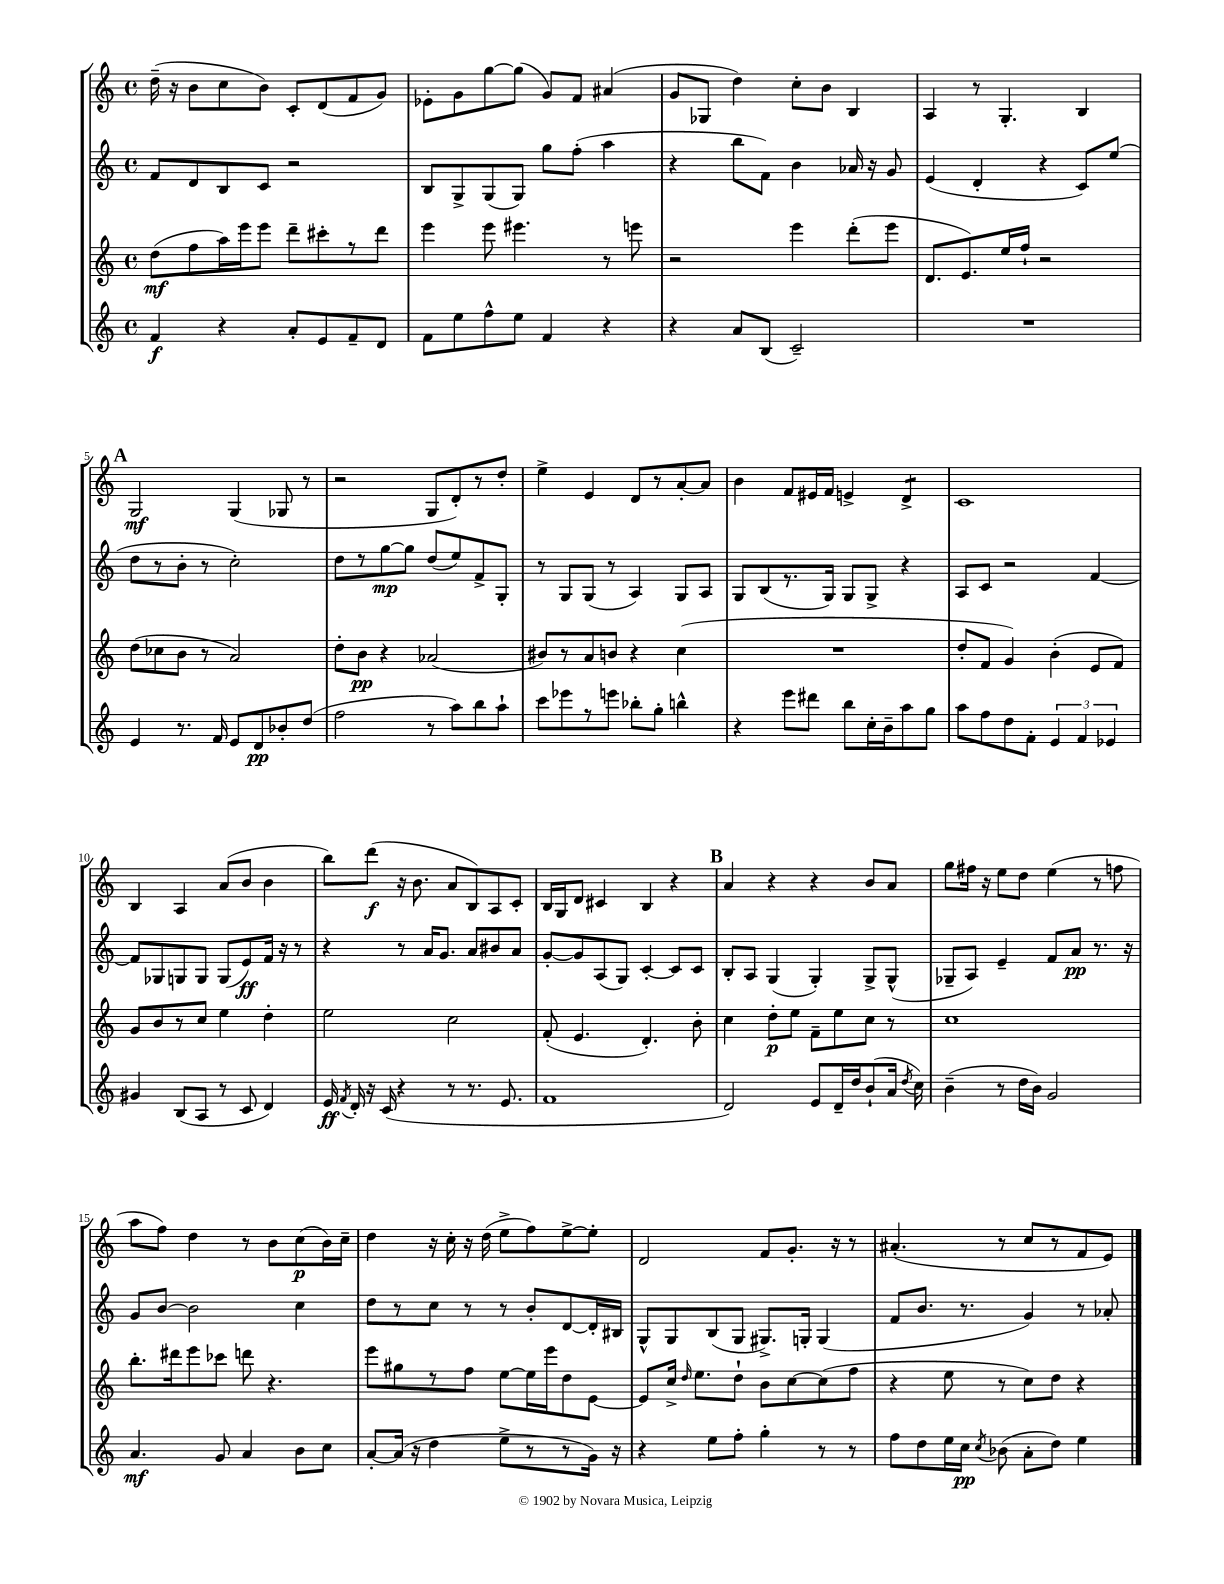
<<
\new StaffGroup <<
\new Staff = "s0" {
    \clef treble \key c \major \defaultTimeSignature \time 4/4
    \autoBeamOff d''16--( r16 b'8[ c''8 b'8]) c'8[-. d'8( f'8 g'8]) |
    ees'8[-. g'8 g''8~ g''8]( g'8[) f'8] ais'4( |
    g'8[ ges8] d''4) c''8[-. b'8] b4 |
    a4 r8 g4.-. b4 |
    \mark \markup { \bold "A" } g2\mf g4( ges8 r8 |
    r2 g8[ d'8-.) r8 d''8]-. |
    e''4-> e'4 d'8[ r8 a'8~-. a'8] |
    b'4 f'8[ eis'16 f'16] e'4-> d'4:8-> |
    c'1 |
    b4 a4 a'8[( b'8] b'4 |
    b''8[) d'''8]\f( r16 b'8. a'8[ b8) a8 c'8]-. |
    b16[ g16 d'8] cis'4 b4 r4 |
    \mark \markup { \bold "B" } a'4 r4 r4 b'8[ a'8] |
    g''8[ fis''16] r16 e''8[ d''8] e''4( r8 f''8 |
    a''8[ f''8]) d''4 r8 b'8[ c''8\p( b'16) c''16]-- |
    d''4 r16 c''16-. r16 d''16( e''8[-> f''8) e''8~-> e''8]-. |
    d'2 f'8[ g'8.]-. r16 r8 |
    ais'4.-.( r8 c''8[ r8 f'8 e'8]) \bar "|." |
}
\new Staff = "s1" {
    \clef treble \key c \major \defaultTimeSignature \time 4/4
    \autoBeamOff f'8[ d'8 b8 c'8] r2 |
    b8[ g8-> g8( g8]) g''8[ f''8]-.( a''4 |
    r4 b''8[ f'8]) b'4 aes'16 r16 g'8 |
    e'4( d'4-. r4 c'8[) e''8]( |
    \mark \markup { \bold "A" } d''8[ r8 b'8]-. r8 c''2-.) |
    d''8[ r8 g''8~\mp g''8] d''8[( e''8) f'8-> g8]-. |
    r8 g8[ g8]( r8 a4) g8[ a8] |
    g8[ b8( r8. g16]) g8[ g8]-> r4 |
    a8[ c'8] r2 f'4~ |
    f'8[ ges8 g8 g8] g8[( e'8\ff) f'16] r16 r8 |
    r4 r8 a'16[ g'8.] a'8[ bis'8 a'8] |
    g'8[~-. g'8 a8( g8]) c'4~-. c'8[ c'8] |
    \mark \markup { \bold "B" } b8[-. a8] g4( g4-.) g8[-> g8]-^( |
    ges8[-- a8]) e'4-- f'8[ a'8]\pp r8. r16 |
    g'8[ b'8]~ b'2 c''4 |
    d''8[ r8 c''8] r8 r8 b'8[-. d'8~ d'16-. bis16] |
    g8[-^ g8 b8( g8] gis8.[->) g16]-. g4( |
    f'8[ b'8.] r8. g'4) r8 aes'8-. \bar "|." |
}
\new Staff = "s2" {
    \clef treble \key c \major \defaultTimeSignature \time 4/4
    \autoBeamOff d''8[\mf( f''8 a''16) e'''16 e'''8] d'''8[-- cis'''8-. r8 d'''8] |
    e'''4 e'''8 eis'''4. r8 e'''8 |
    r2 e'''4 d'''8[-.( e'''8] |
    d'8.[ e'8.) e''16 f''16]-! r2 |
    \mark \markup { \bold "A" } d''8[( ces''8 b'8] r8 a'2) |
    d''8[-. b'8]\pp r4 aes'2( |
    bis'8[) r8 a'8 b'8] r4 c''4( |
    R1 |
    d''8[-. f'8] g'4) b'4-.( e'8[ f'8]) |
    g'8[ b'8 r8 c''8] e''4 d''4-. |
    e''2 c''2 |
    f'8-.( e'4. d'4.-.) b'8-. |
    \mark \markup { \bold "B" } c''4 d''8[-.\p e''8] f'8[-- e''8 c''8] r8 |
    c''1 |
    b''8.[-. dis'''16 e'''8 ces'''8] d'''8 r4. |
    e'''8[ gis''8 r8 f''8] e''8[~ e''16 e'''16 d''8 e'8]~ |
    e'8[ c''16]-> \grace { d''16 } e''8.[ d''8]-! b'8[ c''8~ c''8( f''8] |
    r4 e''8 r8 c''8[) d''8] r4 \bar "|." |
}
\new Staff = "s3" {
    \clef treble \key c \major \defaultTimeSignature \time 4/4
    \autoBeamOff f'4\f r4 a'8[-. e'8 f'8-- d'8] |
    f'8[ e''8 f''8-^ e''8] f'4 r4 |
    r4 a'8[ b8]( c'2--) |
    R1 |
    \mark \markup { \bold "A" } e'4 r8. f'16 e'8[ d'8\pp bes'8-. d''8]( |
    f''2 r8 a''8[) b''8 a''8]-! |
    c'''8[ ees'''8 r8 e'''8] bes''8[-. g''8]-. b''4-^ |
    r4 e'''8[ dis'''8] b''8[ c''16-. b'16-- a''8 g''8] |
    a''8[ f''8 d''8 f'8]-. \tuplet 3/2 { e'4 f'4 ees'4 } |
    gis'4 b8[( a8] r8 c'8 d'4) |
    e'16\ff \acciaccatura { f'8 } d'16-. r16 c'16( r4 r8 r8. e'8. |
    f'1 |
    \mark \markup { \bold "B" } d'2) e'8[ d'16-- d''16 b'8-!( a'16] \acciaccatura { d''8 } c''16) |
    b'4--( r8 d''16[ b'16]) g'2 |
    a'4.\mf g'8 a'4 b'8[ c''8] |
    a'8[~-. a'16]( r16 d''4 e''8[-> r8 r8 g'16]) r16 |
    r4 e''8[ f''8]-. g''4-. r8 r8 |
    f''8[ d''8 e''16 c''16]\pp \acciaccatura { c''8 } bes'8( a'8[-. d''8]) e''4 \bar "|." |
}
>>
>>
